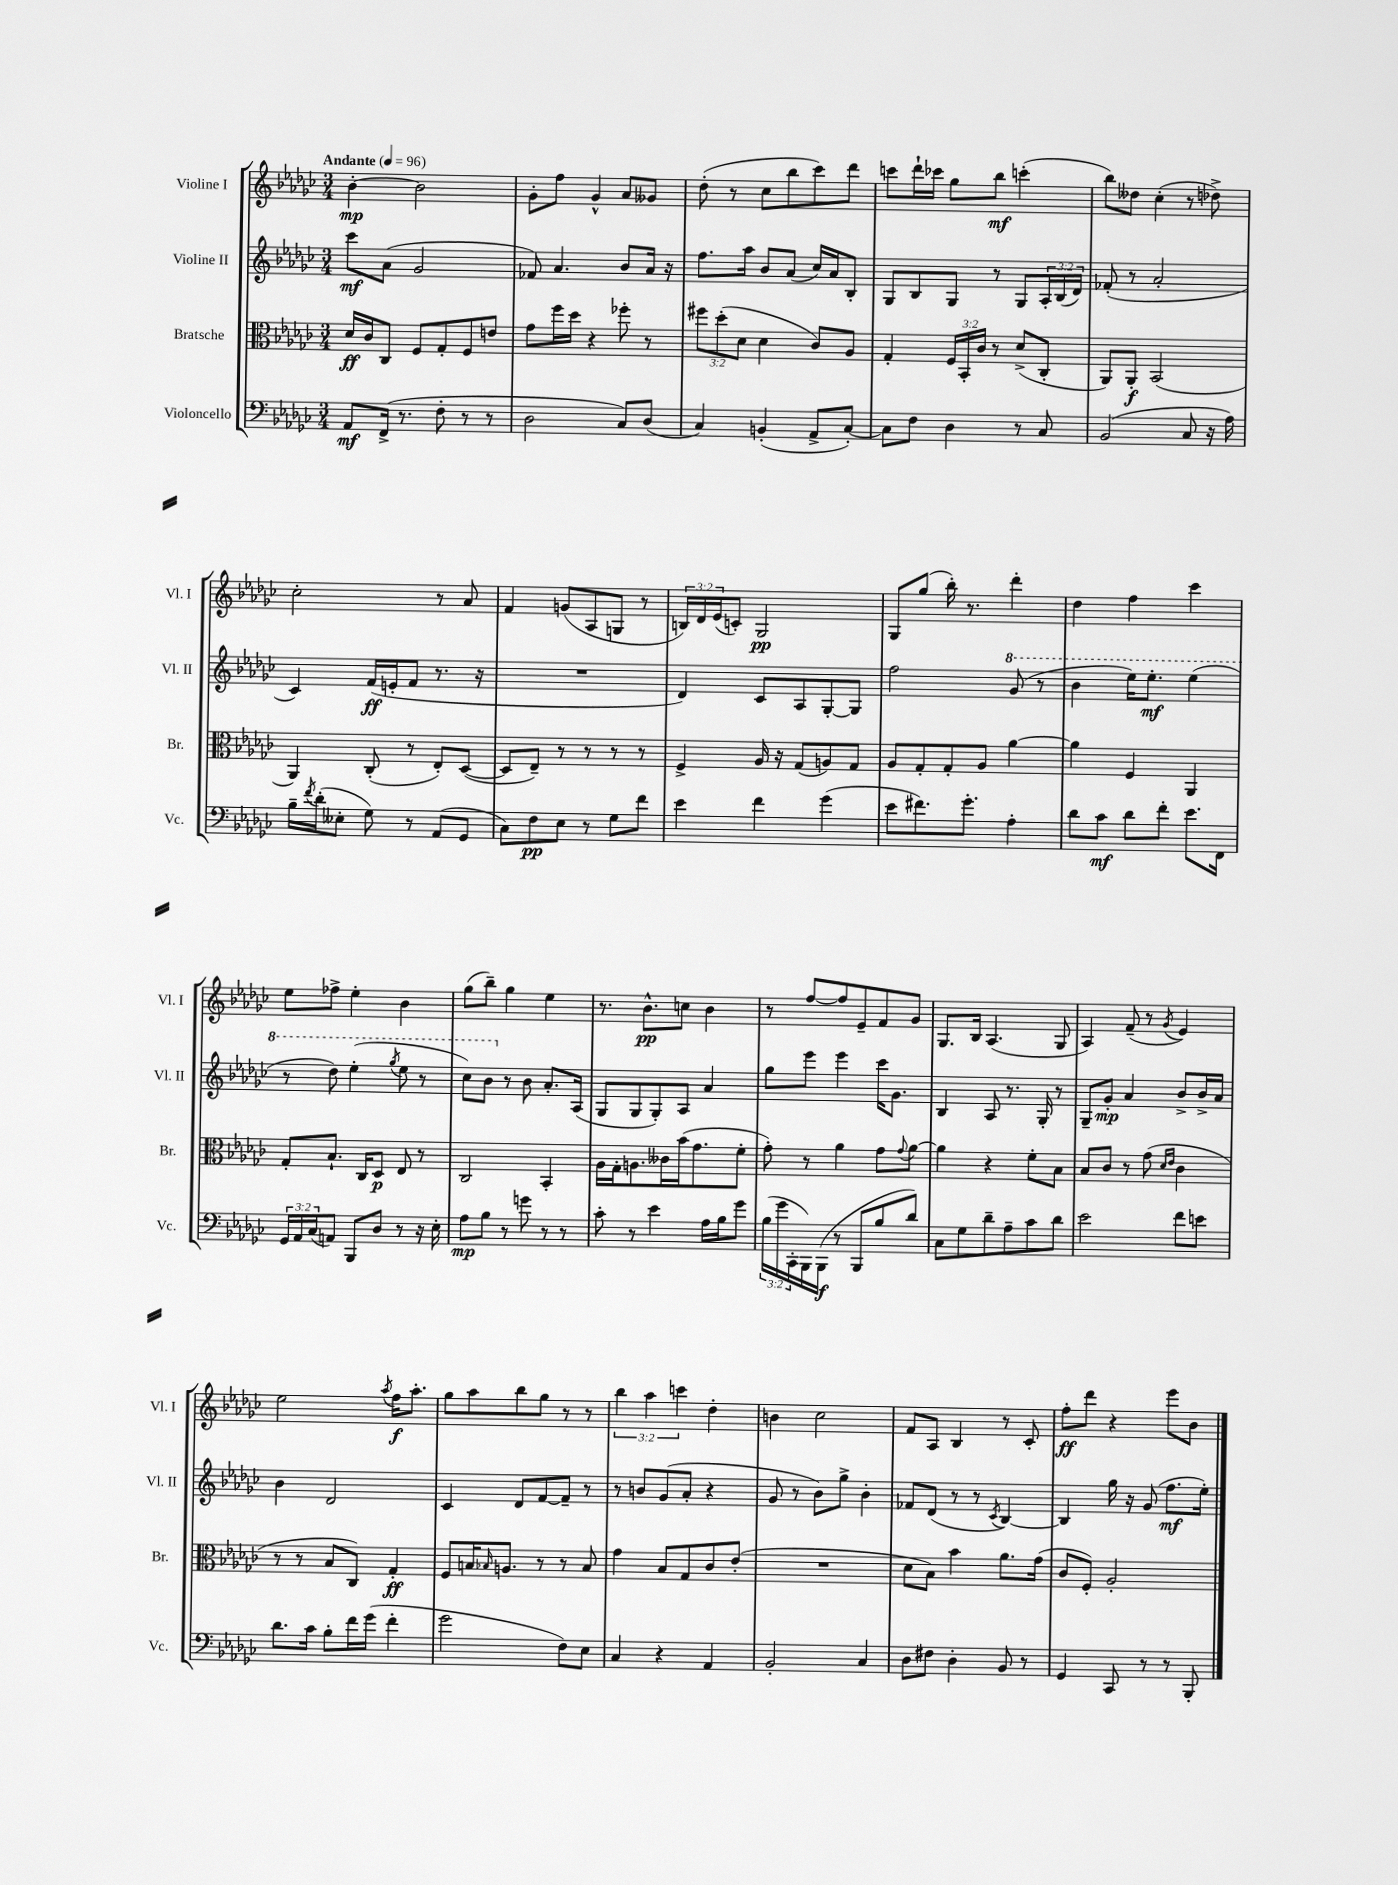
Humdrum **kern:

**kern	**kern	**kern	**kern
*staff4	*staff3	*staff2	*staff1
*clefF4	*clefC3	*clefG2	*clefG2
*k[b-e-a-d-g-c-]	*k[b-e-a-d-g-c-]	*k[b-e-a-d-g-c-]	*k[b-e-a-d-g-c-]
*M3/4	*M3/4	*M3/4	*M3/4
*MM96	*MM96	*MM96	*MM96
8AA-	16d-	8ccc-	[4b-'
.	16c-	.	.
(16FF^	8C-	(8a-	.
8.r	.	.	.
.	8F	2g-	2b-]
8F'	8G-'	.	.
8r	8F	.	.
8r	8e	.	.
=	=	=	=
2D-	8g-	8f-)	8g-'
.	16ff	4.a-	8ff
.	16dd-	.	.
.	4r	.	4g-^^
8C-)	8ff-'	8b-	8a-
(8D-	8r	16a-	8g--
.	.	16r	.
=	=	=	=
4C-)	12ff#	8.ff	(8dd-'
.	(12dd-'	.	.
.	.	.	8r
.	12d-	.	.
.	.	16aa-	.
(4BB'	4d-	8b-	8cc-
.	.	(8a-	8bb-
8AA-^	8c-)	16cc-)	8ccc-)
.	.	16a-	.
[8C-')	8A-	8B-'	8ddd-
=	=	=	=
8C-]	4G-'	8G-	8ccc
8F	.	8B-	16ddd-`
.	.	.	16ccc-
4D-	24F	8G-	8gg-
.	24BB-'	.	.
.	24c-	.	.
.	8r	8r	8bb-
8r	(8d-^	8G-	(4ccc'
8C-	8C-'	24A-'	.
.	.	(24B-	.
.	.	24d-)	.
=	=	=	=
(2BB-	8AA-)	(8f-'	8bb-)
.	8AA-'	8r	8dd--
.	(2BB-	2a-'	(4cc-'
8C-	.	.	8r
16r	.	.	8dd-^)
16A-)	.	.	.
=	=	=	=
16B-~	4AA-)	4c-)	2cc-'
8qf	.	.	.
(16d-'	.	.	.
8E--'	.	.	.
8G-)	(8C-'	(16f	.
.	.	16e'	.
8r	8r	8f	.
(8AA-	8E-')	8.r	8r
8GG-	([8D-	.	8a-
.	.	16r	.
=	=	=	=
8C-)	8D-]	2.r	4f
8F	8E-~)	.	.
8E-	8r	.	(8g
8r	8r	.	8A-
8G-	8r	.	8G
8f	8r	.	8r
=	=	=	=
4e-	4F^	4d-)	24B)
.	.	.	24d-
.	.	.	(24e-
.	.	.	8c')
4f	16A-	8c-	2G-
.	16r	.	.
.	(8G-	8A-	.
(4g-	8A)	[8G-'	.
.	8G-	8G-]	.
=	=	=	=
8e-	8A-	2ff	8G-
8.f#)	8G-'	.	(8gg-
.	8G-'	.	16bb-')
8.g-'	.	.	8.r
.	8A-	.	.
4A-'	[4a-	(8gg-	4ddd-'
.	.	8r	.
=	=	=	=
8d-	4a-]	4bb-	4dd-
8c-	.	.	.
8d-	4F	16eee-)	4ff
.	.	8.eee-'	.
8f'	.	.	.
8.e-	4AA-	(4eee-	4ccc-
16FF	.	.	.
=	=	=	=
24GG-	8G-'	8r	8ee-
24AA-	.	.	.
(24C-	.	.	.
8AA)	8.B-`	8ddd-)	8ff-^
8BBB-	.	(4eee-'	4ee-'
.	16C-	.	.
8D-	8D-	.	.
.	.	8qggg-	.
8r	8E-	8eee-	4b-
16r	8r	8r	.
16E-'	.	.	.
=	=	=	=
8A-	2C-	8ccc-)	(8gg-
8B-	.	8bb-	8bb-~)
8r	.	8r	4gg-
8g	.	8b-	.
8r	4BB-'	8.a-'	4ee-
8r	.	.	.
.	.	(16A-	.
=	=	=	=
8c-'	16A-	8G-	8.r
.	16G-'	.	.
8r	8.A	8G-	.
.	.	.	8.b-^^
4e-	.	8G-')	.
.	16c--	.	.
.	(16b-	8A-	8cc
.	8.g-	.	.
16A-	.	4a-	4b-
16B-	.	.	.
8g-	8f'	.	.
=	=	=	=
(24B-	8g-')	8gg-	8r
24g-	.	.	.
24CC-'	.	.	.
16BBB-)	8r	8eee-	[8ff
(16BBB-	.	.	.
8r	4a-	4eee-	8ff]
8BBB-	.	.	8e-~
8B-	8g-	16ccc-	8f
.	.	8.g-	.
.	8qqg-	.	.
8d-)	[8a-	.	8g-
=	=	=	=
8C-	4a-]	4B-	8.G-
8G-	.	.	.
.	.	.	16B-
8d-~	4r	8A-	(4.A-
8A-~	.	8.r	.
8c-	8f'	.	.
.	.	16G-'	.
8d-	8B-	8r	8G-
=	=	=	=
2e-	8B-	8G-~	4A-)
.	8c-	8g-'	.
.	8r	4a-	(8f~
.	(8g-	.	8r
.	16qqd-	.	.
.	16qqe-	.	8qg-
8f	4c-	8b-^	4e-)
8e	.	16b-^	.
.	.	16a-	.
=	=	=	=
8.d-	8r	4b-	2ee-
.	8r	.	.
16c-	.	.	.
8B-'	8B-	2d-	.
16f	8C-)	.	.
(16g-	.	.	.
.	.	.	8qaa-
4f'	4G-'	.	16ff
.	.	.	8.aa-'
=	=	=	=
2g-	8F	4c-	8gg-
.	16B	.	8aa-
.	16qqB-	.	.
.	8.A	.	.
.	.	8d-	8bb-
.	8r	[8f	8gg-
8F)	8r	8f~]	8r
8E-	8B-	8r	8r
=	=	=	=
4C-	4g-	8r	6bb-
.	.	8b	.
.	.	.	6aa-
4r	8B-	(8g-	.
.	.	.	6ccc
.	8G-	8a-'	.
4AA-	8c-	4r	4dd-'
.	(8e-'	.	.
=	=	=	=
2BB-'	2.r	8g-	4b
.	.	8r	.
.	.	8b-)	2cc-
.	.	8gg-^	.
4C-	.	4b-'	.
=	=	=	=
8D-	8d-	8f-	8f
8F#	8B-)	(8d-	8A-
4D-'	4b-	8r	4B-
.	.	8r	.
.	.	8qc-	.
8BB-	8.a-	[4B-)	8r
8r	.	.	8c-'
.	(16g-	.	.
=	=	=	=
4GG-	8c-	4B-]	8ff'
.	8F')	.	8ddd-
8CC-	2A-'	16gg-	4r
.	.	16r	.
8r	.	(8g-	.
8r	.	8.ff	8eee-
8BBB-'	.	.	8b-
.	.	16ee-')	.
==	==	==	==
*-	*-	*-	*-
